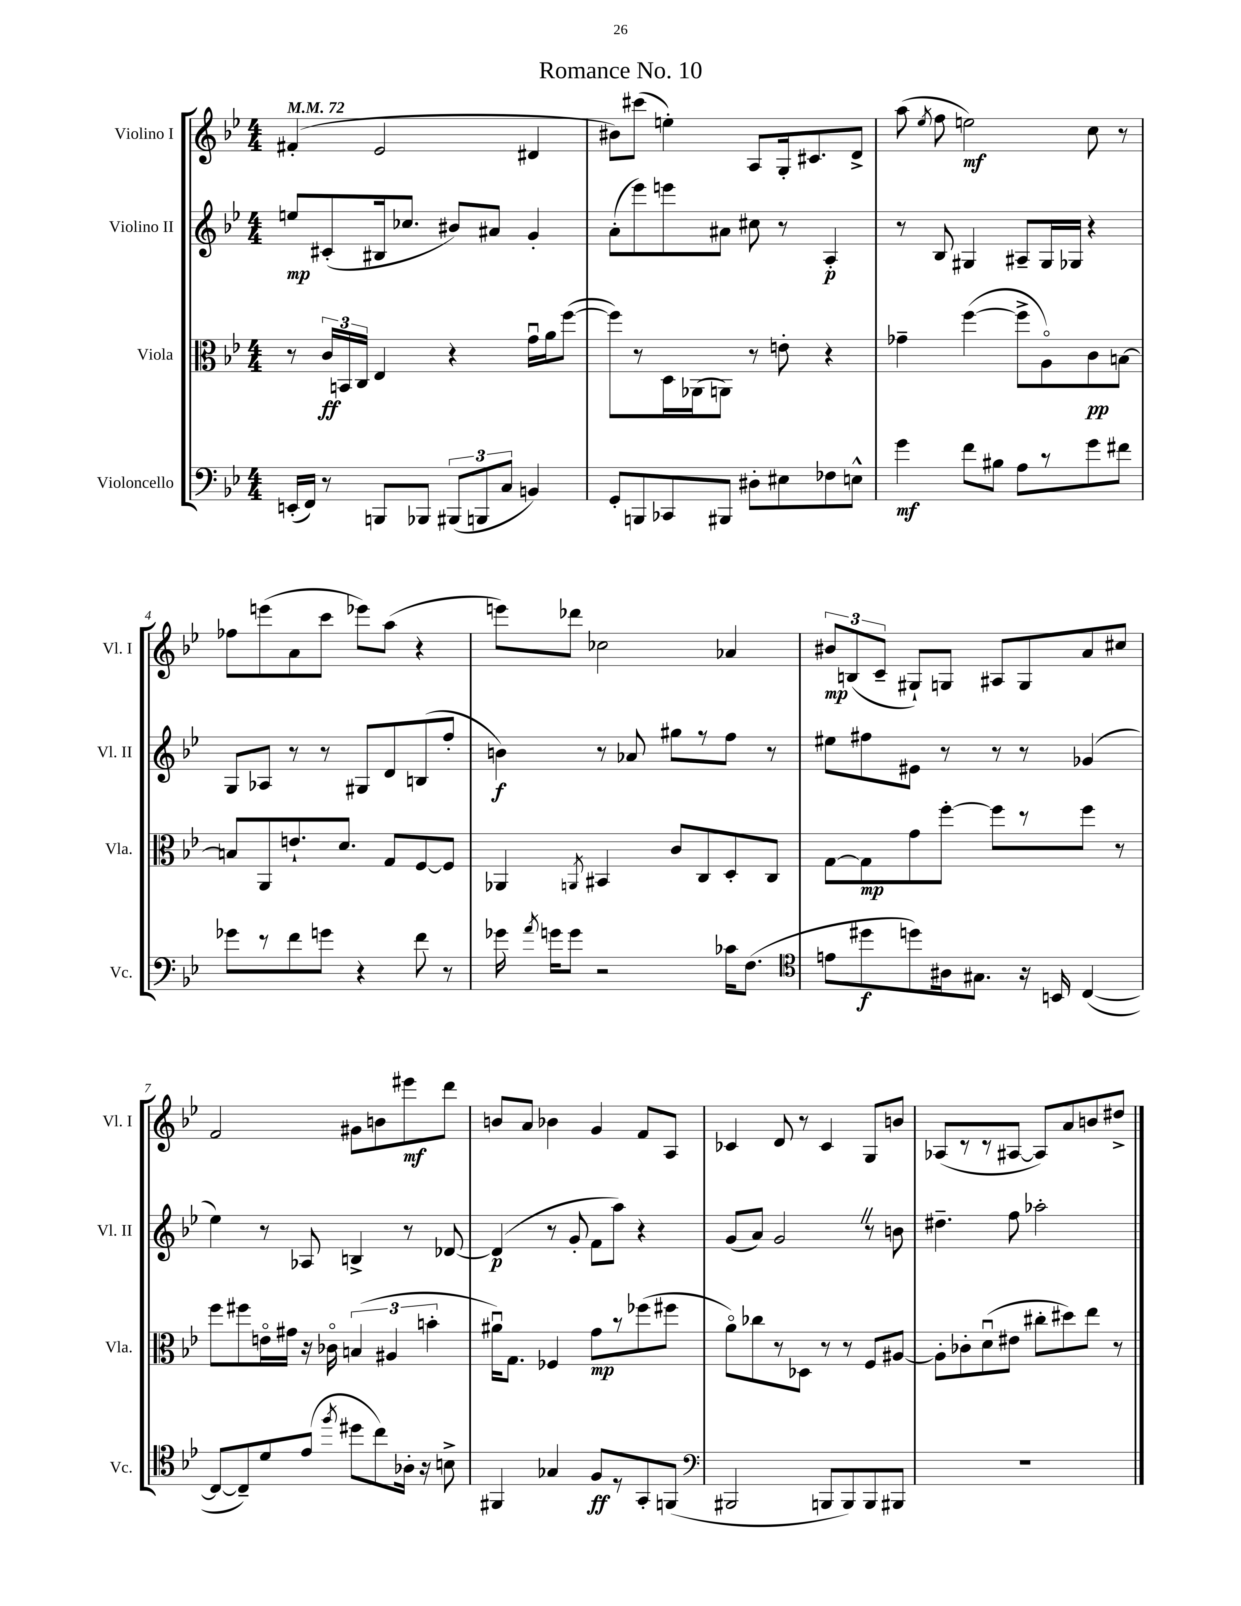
\header { title = "Romance No. 10" }
<<
\new StaffGroup <<
\new Staff = "s0" \with { instrumentName = "Violino I" shortInstrumentName = "Vl. I" } {
    \clef treble \key bes \major \numericTimeSignature \time 4/4 \tempo 4 = 72
    \autoBeamOff fis'4-.( ees'2 dis'4 |
    bis'8[) cis'''8]( e''4-.) a8[ g16-. cis'8. d'8]-> |
    a''8( \acciaccatura { ees''8 } f''8 e''2\mf) c''8 r8 |
    fes''8[ e'''8( a'8 c'''8] ees'''8[) a''8]( r4 |
    e'''8[) des'''8] ces''2 aes'4 |
    \tuplet 3/2 { bis'8[\mp b8( c'8]-- } gis8[-!) g8] ais8[ g8 a'8 cis''8] |
    f'2 gis'8[ b'8 eis'''8\mf d'''8] |
    b'8[ a'8] bes'4 g'4 f'8[ a8] |
    ces'4 d'8 r8 ces'4 g8[ b'8] |
    aes8[( r8 r8 ais8]~ ais8[) a'8 b'8 dis''8]-> \bar "|." |
}
\new Staff = "s1" \with { instrumentName = "Violino II" shortInstrumentName = "Vl. II" } {
    \clef treble \key bes \major \numericTimeSignature \time 4/4
    \autoBeamOff e''8[\mp cis'8-.( bis16 ces''8.] bis'8[) ais'8] g'4-. |
    a'8[-.( ees'''8) e'''8 ais'8] cis''8 r8 a4-.\p |
    r8 bes8 gis4 ais8[-- gis16 ges16] r4 |
    g8[ aes8] r8 r8 gis8[ d'8 b8( f''8]-. |
    b'4\f) r8 aes'8 gis''8[ r8 f''8] r8 |
    eis''8[ fis''8 eis'8] r8 r8 r8 ges'4( |
    ees''4) r8 aes8 b4-> r8 des'8~ |
    des'4\p( r8 g'8-. f'8[ a''8]) r4 |
    g'8[( a'8]) g'2 \once \override BreathingSign.text = \markup { \musicglyph "scripts.caesura.straight" } \breathe r8 b'8 |
    dis''4.-- f''8 aes''2-. \bar "|." |
}
\new Staff = "s2" \with { instrumentName = "Viola" shortInstrumentName = "Vla." } {
    \clef alto \key bes \major \numericTimeSignature \time 4/4
    \autoBeamOff r8 \tuplet 3/2 { c'16[\ff b,16 c16] } ees4 r4 g'16[\downbow a'16 f''8]~( |
    f''8[) r8 d16 aes,16( a,8]) r8 e'8-. r4 |
    ges'4-- f''4~( f''8[-> a8\flageolet) c'8\pp b8]~ |
    b8[ a,8 e'8.-! d'8.] g8[ f8~ f8] |
    aes,4 \acciaccatura { a,8 } bis,4 c'8[ c8 d8-. c8] |
    g8[~ g8\mp g'8 f''8]~-. f''8[ r8 f''8] r8 |
    f''8[ fis''8 e'16\flageolet gis'16] r16 ces'16\flageolet \tuplet 3/2 { b4( ais4 b'4-. } |
    ais'16[\downbow) g8.] fes4 g'8[\mp r8 fes''8( fis''8] |
    a'8[\flageolet) ces''8 r8 des8] r8 r8 f8[ ais8]~ |
    ais8[-. ces'8-. d'8\downbow( eis'8] cis''8[-. dis''8) ees''8] r8 \bar "|." |
}
\new Staff = "s3" \with { instrumentName = "Violoncello" shortInstrumentName = "Vc." } {
    \clef bass \key bes \major \numericTimeSignature \time 4/4
    \autoBeamOff e,16[-.( f,16]) r8 b,,8[ bes,,8] \tuplet 3/2 { bis,,8[( b,,8 c8] } b,4) |
    g,8[-. b,,8 ces,8 bis,,8] dis8[-. eis8 fes8 e8]-^ |
    g'4\mf f'8[ bis8] a8[ r8 g'8 fis'8] |
    ges'8[ r8 f'8 g'8] r4 f'8 r8 |
    ges'16 \acciaccatura { a'8 } g'16[ g'8] r2 ces'16[ f8.]( |
    \clef tenor e'8[ dis''8\f d''8) ais16 gis8.] r16 b,16 c4~( |
    c8[~ c8--) d'8 ees'8]( \acciaccatura { f''8 } dis''8[ c''8) aes16]-. r16 b8-> |
    fis,4 ges4 f8[\ff r8 g,8-. f,8]( |
    \clef bass bis,,2 b,,8[ b,,8) b,,8 bis,,8] |
    R1 \bar "|." |
}
>>
>>
